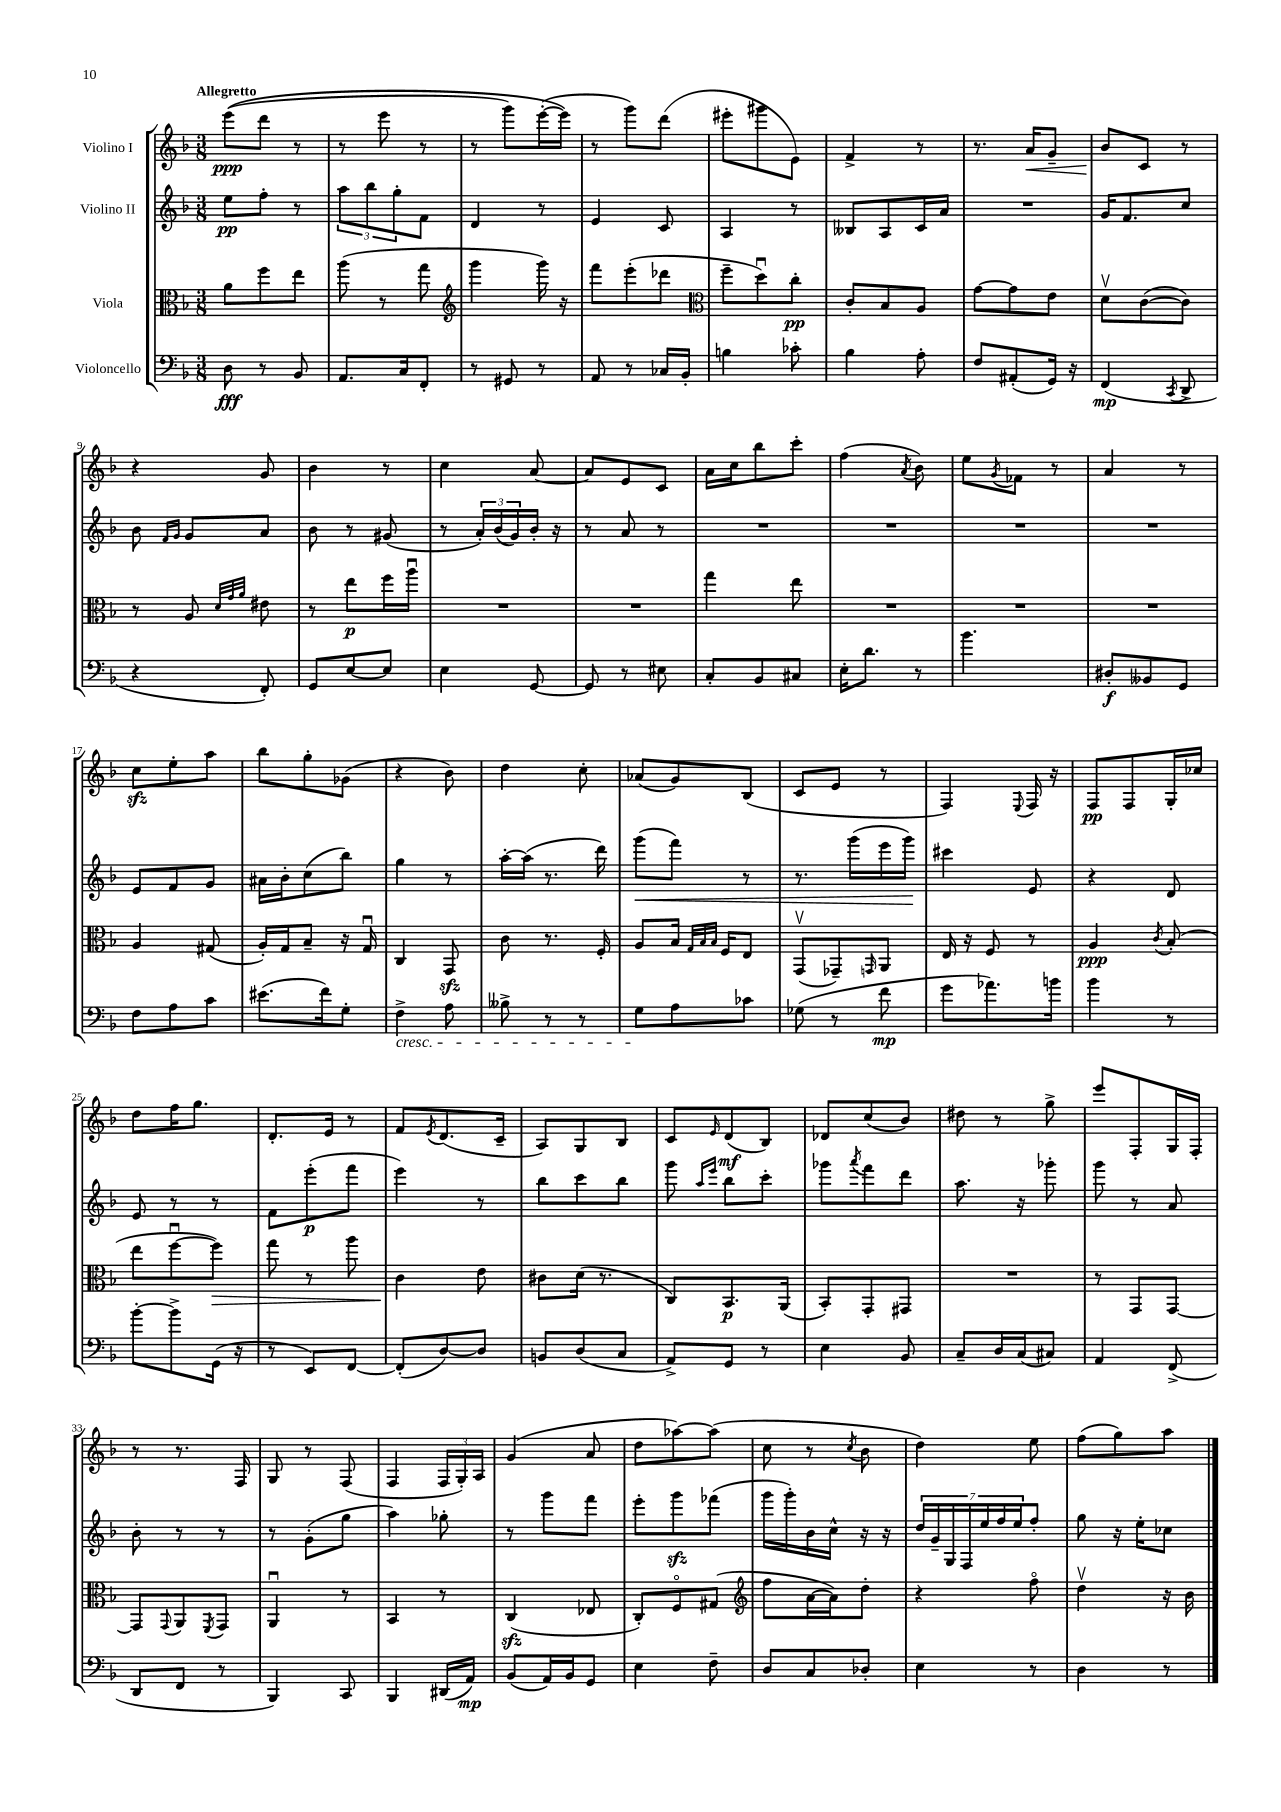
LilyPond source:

<<
\new StaffGroup <<
\new Staff = "s0" \with { instrumentName = "Violino I" } {
    \clef treble \key f \major \numericTimeSignature \time 3/8 \tempo "Allegretto"
    e'''8\ppp(\( d'''8 r8 |
    r8 e'''8 r8 |
    r8 g'''8) e'''16~-.( e'''16\) |
    r8 g'''8) d'''8( |
    eis'''8-. gis'''8 e'8) |
    f'4-> r8 |
    r8. a'16\< g'8-- |
    bes'8\! c'8 r8 |
    r4 g'8 |
    bes'4 r8 |
    c''4 a'8~ |
    a'8 e'8 c'8 |
    a'16 c''16 bes''8 c'''8-. |
    f''4( \acciaccatura { a'8 } bes'8) |
    e''8 \acciaccatura { g'8 } fes'8 r8 |
    a'4 r8 |
    c''8\sfz e''8-. a''8 |
    bes''8 g''8-. ges'8( |
    r4 bes'8) |
    d''4 c''8-. |
    aes'8( g'8) bes8( |
    c'8 e'8 r8 |
    f4) \appoggiatura { e8 } f16 r16 |
    f8\pp f8 g16-. ces''16 |
    d''8 f''16 g''8. |
    d'8.-. e'16 r8 |
    f'8 \acciaccatura { e'8 } d'8.( c'16-- |
    a8) g8 bes8 |
    c'8 \grace { e'16 } d'8\mf( bes8) |
    des'8 c''8( bes'8) |
    dis''8 r8 g''8-> |
    e'''8 f8-. g16 f16-. |
    r8 r8. f16 |
    g8 r8 f8( |
    f4 \tuplet 3/2 { f16 g16-.) a16 } |
    g'4( a'8 |
    d''8 aes''8~) aes''8( |
    c''8 r8 \acciaccatura { c''8 } bes'8 |
    d''4) e''8 |
    f''8( g''8) a''8 \bar "|." |
}
\new Staff = "s1" \with { instrumentName = "Violino II" } {
    \clef treble \key f \major \numericTimeSignature \time 3/8
    e''8\pp f''8-. r8 |
    \tuplet 3/2 { a''8 bes''8 g''8-. } f'8 |
    d'4 r8 |
    e'4 c'8 |
    a4 r8 |
    beses8 a8 c'16 a'16 |
    R4. |
    g'16 f'8. c''8 |
    bes'8 \grace { f'16 g'16 } g'8 a'8 |
    bes'8 r8 gis'8( |
    r8 \tuplet 3/2 { a'16-.) bes'16( g'16) } bes'16-. r16 |
    r8 a'8 r8 |
    R4. |
    R4. |
    R4. |
    R4. |
    e'8 f'8 g'8 |
    ais'16 bes'16-. c''8( bes''8) |
    g''4 r8 |
    a''16~-. a''16( r8. d'''16) |
    g'''8\<( f'''8) r8 |
    r8. g'''16( e'''16 g'''16\!) |
    cis'''4 e'8 |
    r4 d'8 |
    e'8 r8 r8 |
    f'8 e'''8-.\p( f'''8 |
    e'''4) r8 |
    bes''8 c'''8 bes''8 |
    g'''8 \grace { a''16 e'''16 } bes''8 c'''8-. |
    ges'''8 \acciaccatura { a'''8 } f'''8 d'''8 |
    a''8. r16 ges'''8-. |
    g'''8 r8 a'8 |
    bes'8-. r8 r8 |
    r8 g'8-.( g''8 |
    a''4) ges''8-. |
    r8 g'''8 f'''8 |
    e'''8-. g'''8\sfz fes'''8( |
    g'''16 g'''16-.) bes'16 c''16-^ r16 r16 |
    \tuplet 7/4 { d''16 g'16-- g16 f16 e''16 f''16 e''16 } f''8-. |
    g''8 r16 e''16-. ces''8 \bar "|." |
}
\new Staff = "s2" \with { instrumentName = "Viola" } {
    \clef alto \key f \major \numericTimeSignature \time 3/8
    a'8 f''8 e''8 |
    a''8( r8 g''8 |
    \clef treble g'''4 g'''16) r16 |
    f'''8 e'''8-.( des'''8 |
    \clef alto f''8-- d''8\downbow) c''8-.\pp |
    c'8-. bes8 a8 |
    g'8~ g'8 e'8 |
    d'8\upbow c'8~( c'8) |
    r8 a8 \grace { d'32 g'32 a'32 } eis'8 |
    r8 e''8\p f''16 a''16\downbow |
    R4. |
    R4. |
    g''4 e''8 |
    R4. |
    R4. |
    R4. |
    a4 gis8( |
    a16-.) g16 bes8-- r16 g16\downbow |
    c4 g,8\sfz |
    c'8 r8. f16-. |
    a8 bes16 \grace { g32 bes32 bes32 } f16 e8 |
    g,8\upbow( ges,8--) \grace { g,16 } a,8 |
    e16 r16 f8 r8 |
    a4\ppp \acciaccatura { c'8 } bes8-.( |
    e''8 f''8~\downbow f''8\>) |
    g''8 r8 a''8 |
    c'4\! e'8 |
    cis'8 d'16( r8. |
    c8) bes,8.\p a,16( |
    bes,8-.) g,8-. gis,8 |
    R4. |
    r8 g,8 g,8~ |
    g,8 \appoggiatura { g,8 } a,8 \acciaccatura { f,8 } g,8 |
    a,4\downbow r8 |
    bes,4 r8 |
    c4\sfz( ees8 |
    c8-.) f8\flageolet gis8( |
    \clef treble f''8 a'16~ a'16) d''8-. |
    r4 f''8\flageolet |
    d''4\upbow r16 bes'16 \bar "|." |
}
\new Staff = "s3" \with { instrumentName = "Violoncello" } {
    \clef bass \key f \major \numericTimeSignature \time 3/8
    d8\fff r8 bes,8 |
    a,8. c16 f,8-. |
    r8 gis,8 r8 |
    a,8 r8 ces16 bes,16-. |
    b4 ces'8-. |
    bes4 a8-. |
    f8 ais,8-.( g,16) r16 |
    f,4\mp( \acciaccatura { c,8 } d,8-> |
    r4 f,8-.) |
    g,8 e8~ e8 |
    e4 g,8~ |
    g,8 r8 eis8 |
    c8-. bes,8 cis8 |
    e16-. d'8. r8 |
    bes'4. |
    dis8-.\f beses,8 g,8 |
    f8 a8 c'8 |
    eis'8.( f'16) g8-. |
    f4->\cresc a8 |
    beses8-> r8 r8 |
    g8\! a8 ces'8 |
    ges8( r8 f'8\mp |
    g'8 aes'8.) b'16 |
    bes'4 r8 |
    bes'8~-. bes'8-> g,16( r16 |
    r8 e,8) f,8~ |
    f,8-.( d8~) d8 |
    b,8 d8( c8 |
    a,8->) g,8 r8 |
    e4 bes,8 |
    c8-- d16 c16( cis8) |
    a,4 f,8->( |
    d,8 f,8 r8 |
    bes,,4) c,8 |
    bes,,4 dis,16( a,16\mp) |
    bes,8( a,16) bes,16 g,8 |
    e4 f8-- |
    d8 c8 des8-. |
    e4 r8 |
    d4 r8 \bar "|." |
}
>>
>>
